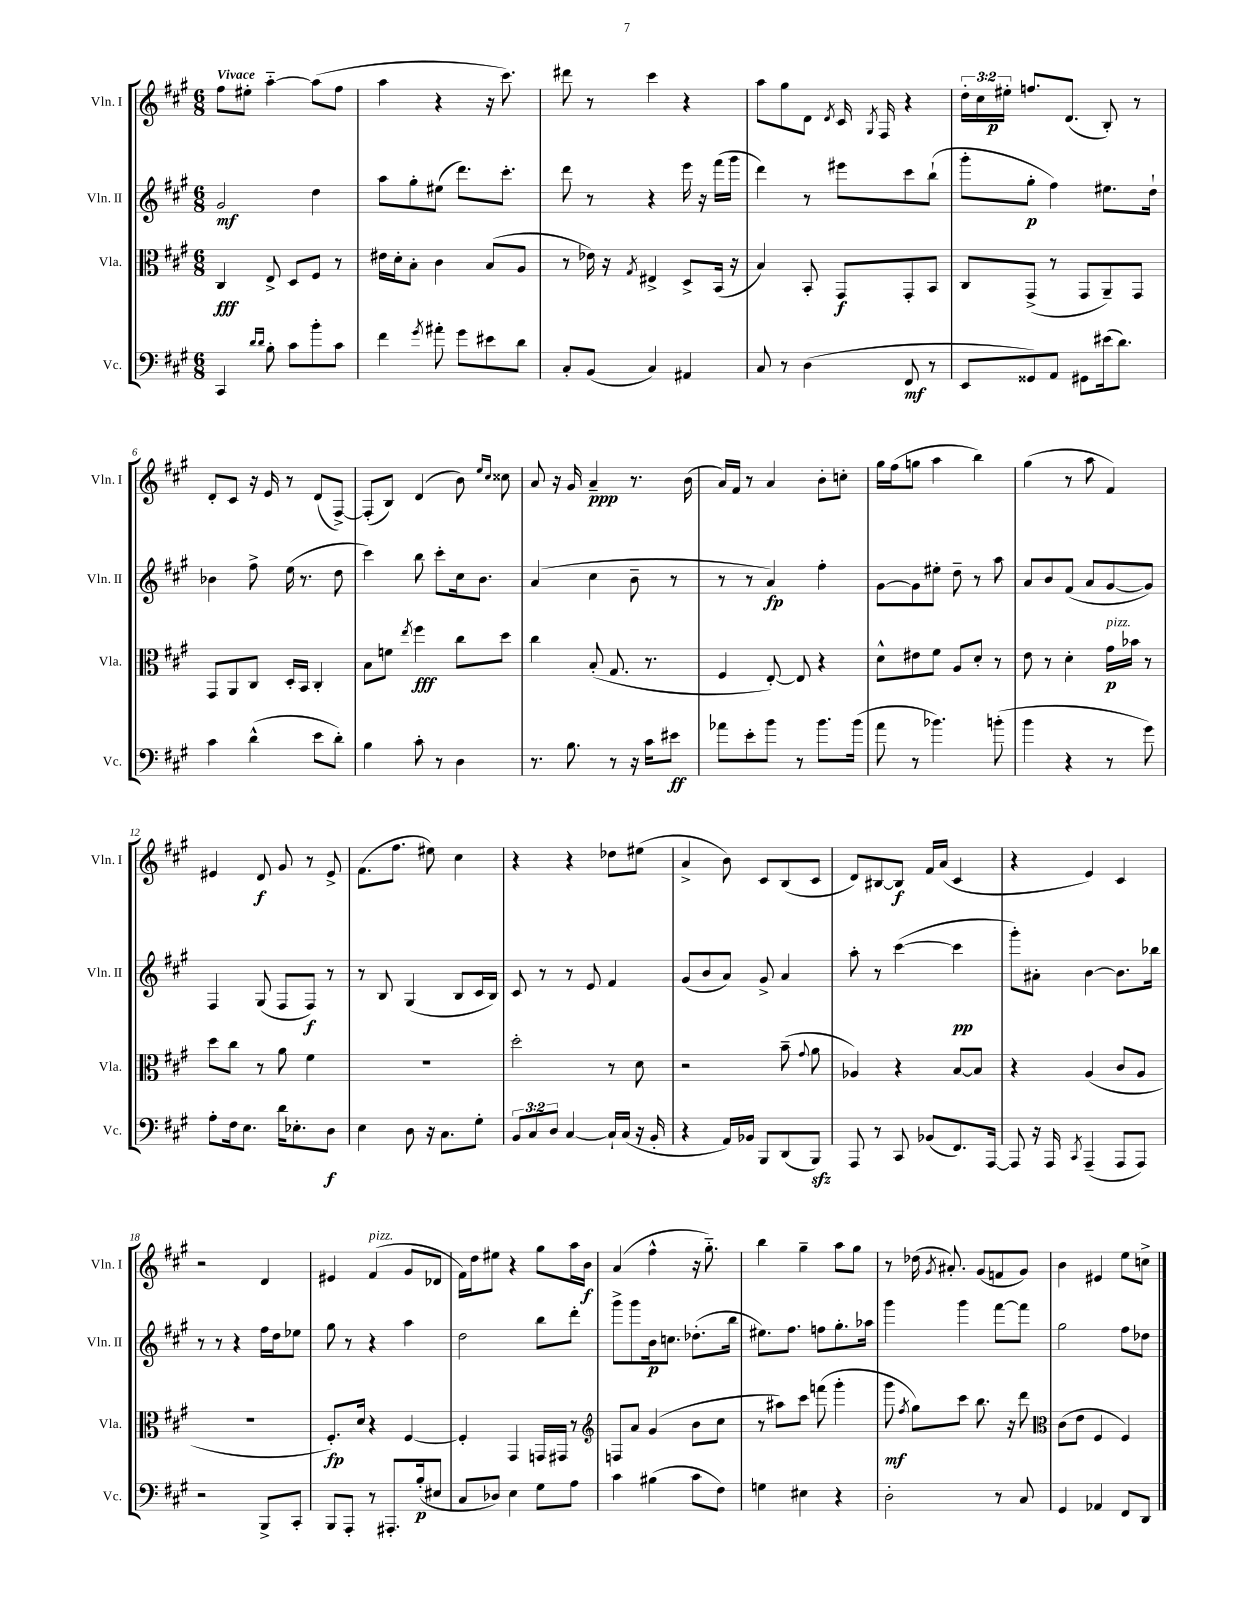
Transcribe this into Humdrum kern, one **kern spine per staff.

**kern	**kern	**kern	**kern
*staff4	*staff3	*staff2	*staff1
*clefF4	*clefC3	*clefG2	*clefG2
*k[f#c#g#]	*k[f#c#g#]	*k[f#c#g#]	*k[f#c#g#]
*M6/8	*M6/8	*M6/8	*M6/8
4CC#	4C#	2g#	8ff#
.	.	.	8ee#'
16qqd	.	.	.
16qqd	.	.	.
8B'	8E^	.	[4aa'~
8c#	8D	.	.
8b'	8F#	4dd	(8aa]
8c#	8r	.	8ff#
=	=	=	=
4f#	16e#	8aa	4aa
.	16d'	.	.
.	8B'	8gg#'	.
8qg#	.	.	.
8a#'	4c#	(8ee#	4r
8g#	.	8.ddd)	.
8e#	(8B	.	16r
.	.	8.ccc#'	8.ccc#)
8d	8A	.	.
=	=	=	=
8C#'	8r	8ddd	8ddd#
(8BB	16e-)	8r	8r
.	16r	.	.
.	8qG#	.	.
4C#)	4E#^	4r	4ccc#
4AA#	8D^	16eee	4r
.	.	16r	.
.	(16BB	(16fff#	.
.	16r	16ggg#	.
=	=	=	=
8C#	4B)	4ddd)	8aa
8r	.	.	8gg#
(4D	8BB'	8r	8d
.	.	.	8qd
.	8GG#	8eee#	16c#
.	.	.	8qG#
.	.	.	16F#
8FF#	8GG#'	8ccc#	4r
8r	8BB	(8bb`	.
=	=	=	=
8EE	8C#	8ggg#'	24dd'
.	.	.	24cc#
.	.	.	24ee#'
8GG##)	(8GG#^	8gg#'	8.ff
8AA	8r	4ff#)	.
.	.	.	(8.d
8GG#	8GG#	.	.
(16e#	8AA~)	8.ee#	8B')
8.d)	.	.	.
.	8GG#	.	8r
.	.	16dd`	.
=	=	=	=
4c#	8GG#	4b-	8d'
.	8AA	.	8c#
(4d^^	8C#	8ff#^	16r
.	.	.	16e
.	16D'	(16ee	8r
.	16BB	8.r	.
8e	4C#'	.	(8d
8d')	.	8dd	[8F#^)
=	=	=	=
4B	8B	4ccc#)	(8F#']
.	8f	.	8B)
.	8qee	.	.
8c#'	4ff#	8bb	(4d
8r	.	8ccc#'	.
4D	8cc#	16cc#	8b)
.	.	8.b	.
.	.	.	16qqee
.	.	.	16qqcc#
.	8dd	.	8cc##
=	=	=	=
8.r	4cc#	(4a	8a
.	.	.	16r
8.B	.	.	16g#
.	(8B'	4cc#	4a~
8r	8.G#	.	.
16r	.	8b~	8.r
16c#	8.r	.	.
8e#	.	8r	.
.	.	.	(16b
=	=	=	=
8a-	4F#	8r	16a)
.	.	.	16f#
8e'	.	8r	8r
8b	[8E')	4a)	4a
8r	8E]	.	.
8.b	4r	4ff#'	8b'
.	.	.	8cc'
(16b	.	.	.
=	=	=	=
8a	8d^^	[8g#	16gg#
.	.	.	(16ff#
8r	8e#	8g#]	8gg
4.b-)	8f#	8ee#'	4aa
.	8A	8dd~	.
.	8d'	8r	4bb)
(8b'	8r	8aa	.
=	=	=	=
4b	8e	8a	(4gg#
.	8r	8b	.
4r	4d'	(8f#	8r
.	.	8a	8aa
8r	16g#	[8g#	4f#)
.	16b-	.	.
8g#)	8r	8g#])	.
=	=	=	=
8A'	8dd	4F#	4e#
16F#	8cc#	.	.
8.E	.	.	.
.	8r	(8G#	8d
16d	8a	8F#	8g#
8.E-'	.	.	.
.	4f#	8F#)	8r
8D	.	8r	8e#^
=	=	=	=
4E	2.r	8r	(8.f#
.	.	8B	.
.	.	.	8.ff#
8D	.	(4G#	.
16r	.	.	8ee#)
8.C#	.	.	.
.	.	8B	4cc#
8G#'	.	16c#	.
.	.	16B)	.
=	=	=	=
12BB	2dd'	8c#	4r
12C#	.	.	.
.	.	8r	.
12D	.	.	.
[4C#	.	8r	4r
.	.	8e	.
16C#`]	8r	4f#	8dd-
(16C#	.	.	.
16r	8d	.	(8ee#
16BB'	.	.	.
=	=	=	=
4r	2r	(8g#	4a^
.	.	8b	.
16AA)	.	8a)	8b)
16BB-	.	.	.
8BBB	.	8g#^	8c#
(8DD	(8b~	4a	(8B
.	8qqg#	.	.
8BBB)	8a	.	8c#
=	=	=	=
8AAA	4A-)	8aa'	8d)
8r	.	8r	[8B#
8CC#	4r	([4ccc#	8B#]
(8BB-	.	.	16f#
.	.	.	(16a
8.FF#)	[8B	4ccc#]	4c#
.	8B]	.	.
[16AAA	.	.	.
=	=	=	=
8AAA]	4r	8ggg#')	4r
16r	.	8a#'	.
16AAA	.	.	.
8qCC#	.	.	.
(4AAA~	(4A	[4b	4e)
8AAA	8c#	8.b]	4c#
8AAA)	8A	.	.
.	.	16bb-	.
=	=	=	=
2r	2.r	8r	2r
.	.	8r	.
.	.	4r	.
8BBB^	.	16ff#	4d
.	.	16dd	.
8CC#'	.	8ee-	.
=	=	=	=
8BBB	8.F#')	8gg#	4e#
8AAA'	.	8r	.
.	16d	.	.
8r	4r	4r	(4f#
8.AAA#'	.	.	.
.	[4F#	4aa	8g#
(16B'	.	.	.
8E#	.	.	8d-
=	=	=	=
8C#	4F#']	2dd	16f#)
.	.	.	16dd
8D-)	.	.	8ee#
4E	4GG#	.	4r
8G#	16GG	8bb	8gg#
.	16GG#	.	.
8A	8r	8ddd'	16aa
.	.	.	16b
=	=	=	=
*	*clefG2	*	*
4c#	8F	8ggg#^	(4a
.	8a	8ggg#	.
(4B#	(4g#	16b	4ff#^^
.	.	8.cc	.
8c#	8b	(8.dd-'	16r
.	.	.	8.gg#'~)
8F#)	8cc#	.	.
.	.	16bb	.
=	=	=	=
4G	8r	8.ee#)	4bb
.	8aa#)	.	.
.	.	8.ff#	.
4E#	8ccc#	.	4gg#~
.	(8fff	8ff	.
4r	4ggg#'	8.gg#'	8aa
.	.	.	8gg#
.	.	16aa-	.
=	=	=	=
2D'	8ggg#	4ggg#	8r
.	8qff#	.	.
.	8gg#)	.	(16dd-
.	.	.	8qg#
.	.	.	8.a#')
.	8ccc#	4ggg#	.
.	8.bb	.	(8g#
8r	.	[8fff#	8f
.	16r	.	.
8C#	8ddd	8fff#]	8g#)
=	=	=	=
*	*clefC3	*	*
4GG#	(8c#	2gg#	4b
.	8e	.	.
4AA-	4F#	.	4e#
8FF#	4F#)	8ff#	8ee
8DD	.	8dd-	8cc^
==	==	==	==
*-	*-	*-	*-
